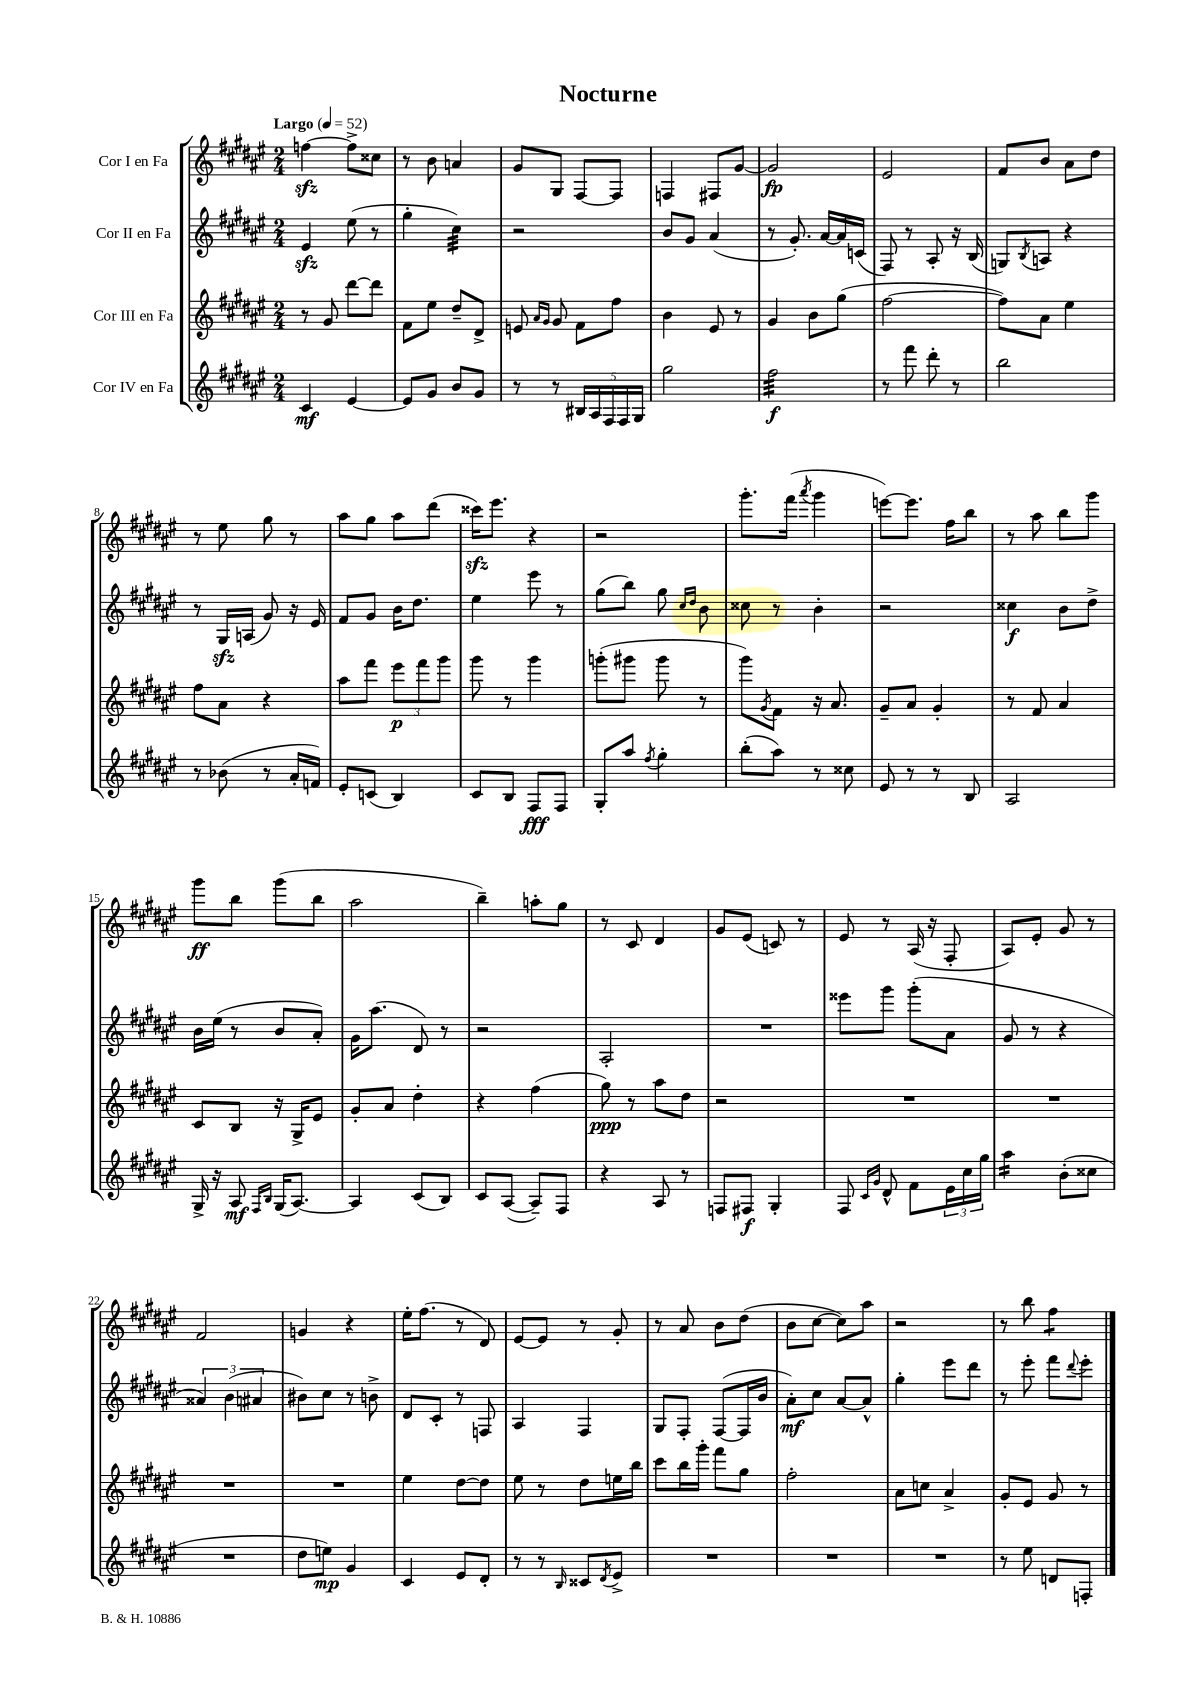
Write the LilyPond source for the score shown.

\header { title = "Nocturne" }
<<
\new StaffGroup <<
\new Staff = "s0" \with { instrumentName = "Cor I en Fa" } {
    \clef treble \key fis \major \numericTimeSignature \time 2/4 \tempo "Largo" 4 = 52
    f''4~\sfz f''8-> cisis''8 |
    r8 b'8 a'4 |
    gis'8 gis8 fis8~ fis8 |
    f4 fis8 gis'8~ |
    gis'2\fp |
    eis'2 |
    fis'8 b'8 ais'8 dis''8 |
    r8 eis''8 gis''8 r8 |
    ais''8 gis''8 ais''8 dis'''8( |
    cisis'''16\sfz) eis'''8. r4 |
    r2 |
    gis'''8.-. fis'''16( \acciaccatura { ais'''8 } gis'''4 |
    e'''8~) e'''8. fis''16 b''8 |
    r8 ais''8 b''8 gis'''8 |
    gis'''8\ff b''8 gis'''8( b''8 |
    ais''2 |
    b''4--) a''8-. gis''8 |
    r8 cis'8 dis'4 |
    gis'8 eis'8( c'8) r8 |
    eis'8 r8 ais16( r16 fis8-. |
    ais8) eis'8-. gis'8 r8 |
    fis'2 |
    g'4 r4 |
    eis''16-. fis''8.( r8 dis'8) |
    eis'8~ eis'8 r8 gis'8-. |
    r8 ais'8 b'8 dis''8( |
    b'8 cis''8~ cis''8) ais''8 |
    r2 |
    r8 b''8 fis''4:8 \bar "|." |
}
\new Staff = "s1" \with { instrumentName = "Cor II en Fa" } {
    \clef treble \key fis \major \numericTimeSignature \time 2/4
    eis'4\sfz eis''8( r8 |
    gis''4-. cis''4:32) |
    r2 |
    b'8 gis'8 ais'4( |
    r8 gis'8.-.) ais'16~ ais'16 c'16( |
    fis8) r8 ais8-. r16 b16( |
    g8) \acciaccatura { b8 } a8 r4 |
    r8 gis16\sfz a16( gis'8) r16 eis'16 |
    fis'8 gis'8 b'16 dis''8. |
    eis''4 eis'''8 r8 |
    gis''8( b''8) gis''8 \grace { cis''16 dis''16 } b'8 |
    cisis''8 r8 b'4-. |
    r2 |
    cisis''4\f b'8 dis''8-> |
    b'16 eis''16( r8 b'8 ais'8-.) |
    gis'16 ais''8.( dis'8) r8 |
    r2 |
    ais2-. |
    R2 |
    eisis'''8 gis'''8 gis'''8-.( ais'8 |
    gis'8 r8 r4 |
    \tuplet 3/2 { aisis'4) b'4( ais'4 } |
    bis'8) cis''8 r8 b'8-> |
    dis'8 cis'8-. r8 f8 |
    ais4 fis4 |
    gis8 fis8-. fis8~( fis16 b'16 |
    ais'8-.\mf) cis''8 ais'8~ ais'8-^ |
    gis''4-. eis'''8 dis'''8 |
    r8 eis'''8-. fis'''8 \appoggiatura { dis'''8 } eis'''8-. \bar "|." |
}
\new Staff = "s2" \with { instrumentName = "Cor III en Fa" } {
    \clef treble \key fis \major \numericTimeSignature \time 2/4
    r8 gis'8 dis'''8~ dis'''8 |
    fis'8 eis''8 dis''8-- dis'8-> |
    e'8 \grace { ais'16 gis'16 } gis'8 fis'8 fis''8 |
    b'4 eis'8 r8 |
    gis'4 b'8 gis''8( |
    fis''2~ |
    fis''8) ais'8 eis''4 |
    fis''8 ais'8 r4 |
    ais''8 fis'''8 \tuplet 3/2 { eis'''8\p fis'''8 gis'''8 } |
    gis'''8 r8 gis'''4 |
    g'''8-.( gis'''8 gis'''8 r8 |
    gis'''8) \acciaccatura { gis'8 } fis'8 r16 ais'8. |
    gis'8-- ais'8 gis'4-. |
    r8 fis'8 ais'4 |
    cis'8 b8 r16 gis16-> eis'8 |
    gis'8-. ais'8 dis''4-. |
    r4 fis''4( |
    gis''8\ppp) r8 ais''8 dis''8 |
    r2 |
    R2 |
    R2 |
    R2 |
    R2 |
    eis''4 dis''8~ dis''8 |
    eis''8 r8 dis''8 e''16 b''16 |
    cis'''8 b''16 gis'''16-. fis'''8 gis''8 |
    fis''2-. |
    ais'8 c''8 ais'4-> |
    gis'8-. eis'8 gis'8 r8 \bar "|." |
}
\new Staff = "s3" \with { instrumentName = "Cor IV en Fa" } {
    \clef treble \key fis \major \numericTimeSignature \time 2/4
    cis'4\mf eis'4~ |
    eis'8 gis'8 b'8 gis'8 |
    r8 r8 \tuplet 5/4 { bis16 ais16 fis16 fis16 gis16 } |
    gis''2 |
    fis''2:32\f |
    r8 fis'''8 dis'''8-. r8 |
    b''2 |
    r8 bes'8( r8 ais'16-. f'16) |
    eis'8-. c'8( b4) |
    cis'8 b8 fis8\fff fis8 |
    gis8-. ais''8 \acciaccatura { fis''8 } gis''4-. |
    b''8-.( ais''8) r8 cisis''8 |
    eis'8 r8 r8 b8 |
    ais2 |
    gis16-> r16 ais8\mf \grace { fis16 b16 } gis16( ais8.~) |
    ais4 cis'8( b8) |
    cis'8 ais8~( ais8--) fis8 |
    r4 ais8 r8 |
    f8 fis8\f gis4-. |
    fis8 \grace { cis'16 gis'16 } dis'8-^ fis'8 \tuplet 3/2 { eis'16 cis''16 gis''16 } |
    ais''4:16 b'8-.( cisis''8 |
    R2 |
    dis''8 e''8\mp) gis'4 |
    cis'4 eis'8 dis'8-. |
    r8 r8 \grace { b16 } cisis'8 \acciaccatura { dis'8 } eis'8-> |
    R2 |
    R2 |
    R2 |
    r8 eis''8 d'8 f8-. \bar "|." |
}
>>
>>
